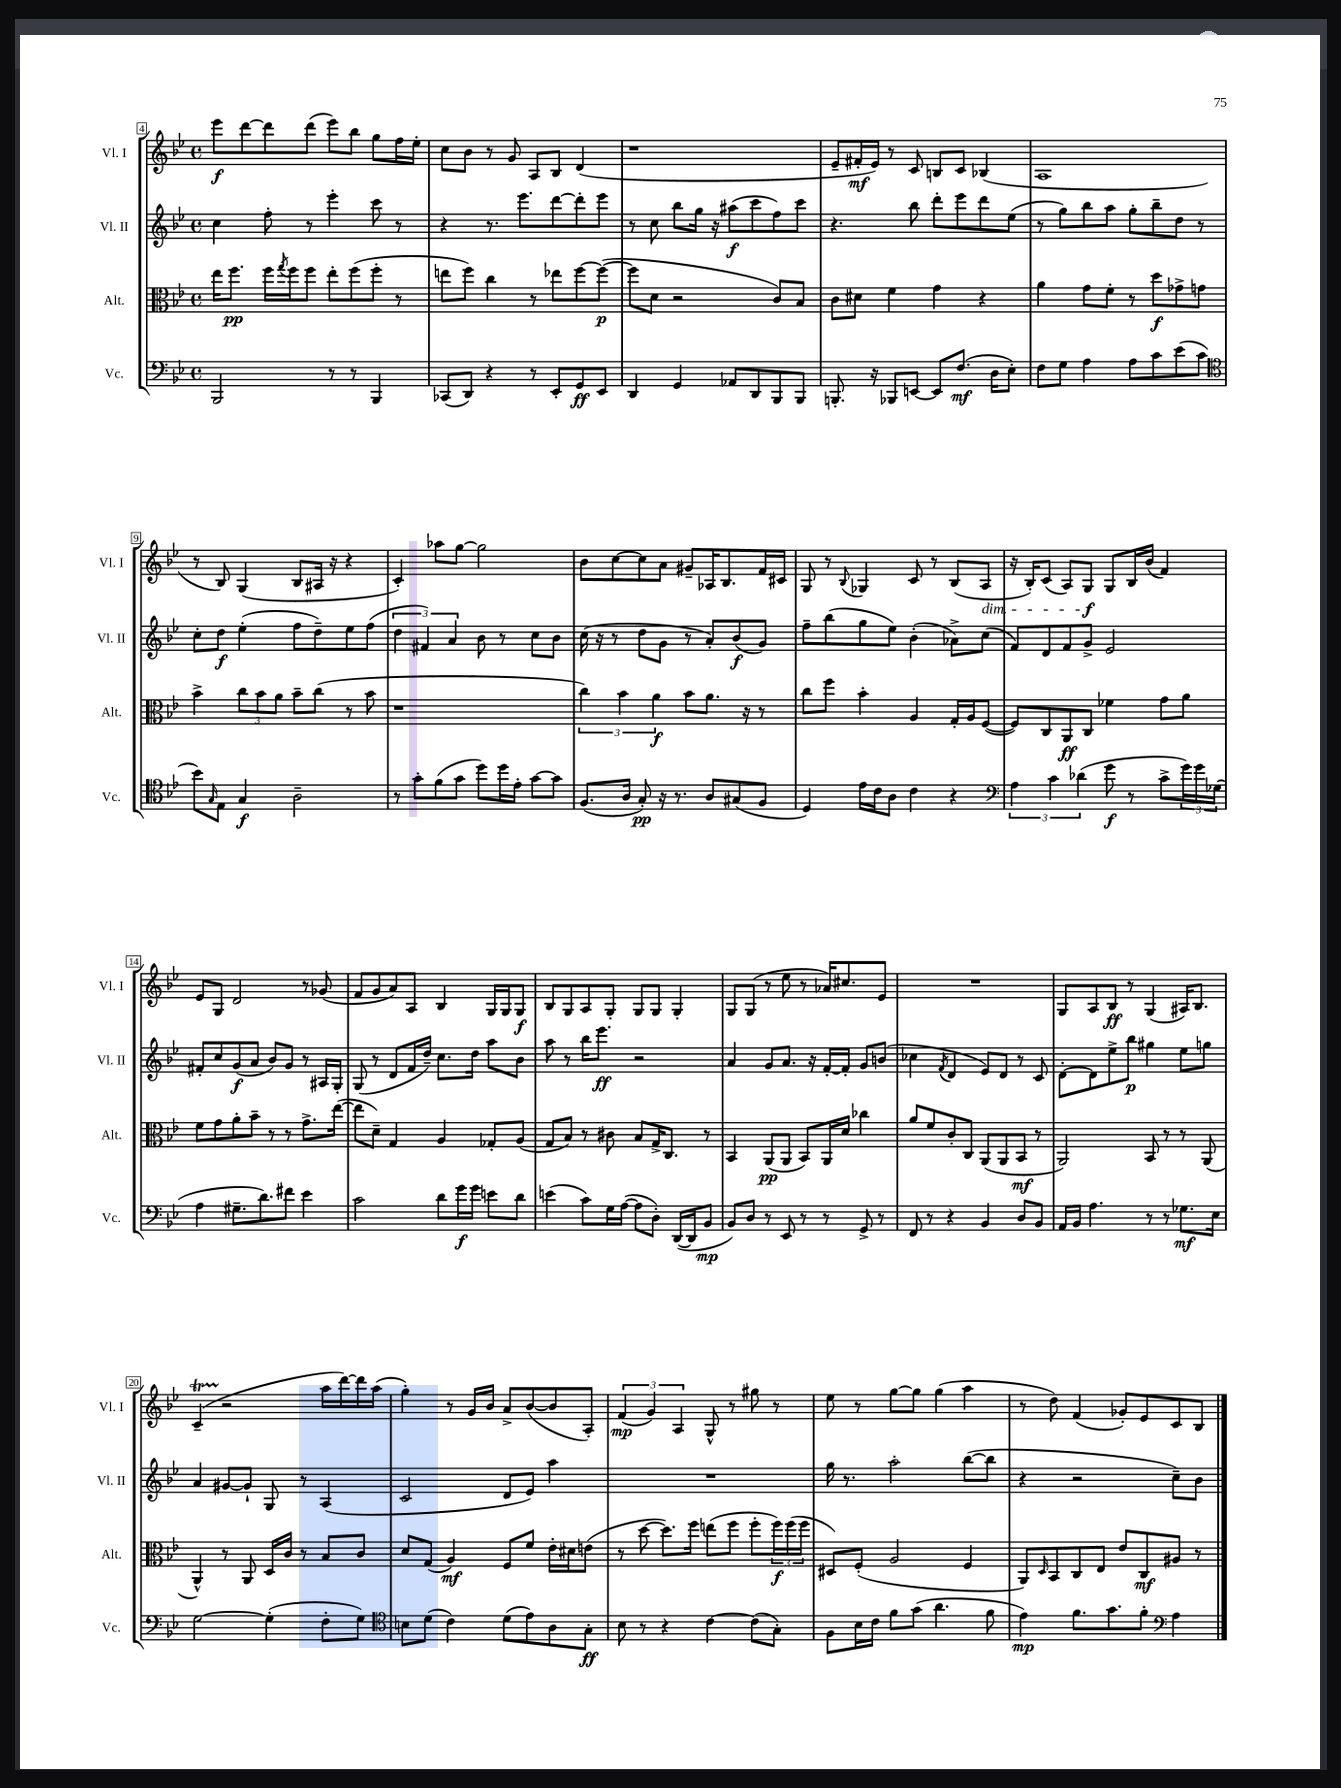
<<
\new StaffGroup <<
\new Staff = "s0" \with { instrumentName = "Vl. I" shortInstrumentName = "Vl. I" } {
    \clef treble \key bes \major \defaultTimeSignature \time 4/4
    ees'''8\f d'''8~ d'''8 d'''8( ees'''8) bes''8 g''8 f''16 ees''16-. |
    c''8 bes'8 r8 g'8 a8 bes8 d'4( |
    r1 |
    ees'8-- fis'16-.\mf ees'16) r8 c'8 b8 c'8 bes4( |
    a1 |
    r8 bes8) g4( bes8 ais16 r16 r4 |
    c'4-.) aes''8 g''8~ g''2 |
    bes'8 c''8~ c''8 a'8 gis'8-- aes16 bes8. f'16 cis'16 |
    g8 r8 \appoggiatura { bes8 } ges4 c'8 r8 bes8( a8\dim |
    r16 bes16-.) c'8( a8) g8\f\! g8 bes16 bes'16( f'4) |
    ees'8 g8 d'2 r8 ges'8( |
    f'8 g'8 a'8) a8 bes4 g16 g16 g8\f |
    bes8 g8 a8 g8-. g8 g8 g4-. |
    g8 g8( r8 ees''8 r8 aes'16) cis''8. ees'8 |
    R1 |
    g8 a8 bes8\ff r8 g4( ais16) bes8. |
    c'4--\startTrillSpan( r2\stopTrillSpan a''16 d'''16~) d'''16 a''16( |
    g''4-.) r8 g'16 bes'16 a'8-> bes'8~( bes'8 a8-.) |
    \tuplet 3/2 { f'4\mp( g'4) a4 } g8-^ r8 gis''8 r8 |
    ees''8 r8 g''8~ g''8 g''4( a''4 |
    r8 d''8) f'4( ges'8-.) ees'8 c'8 bes8 \bar "|." |
}
\new Staff = "s1" \with { instrumentName = "Vl. II" shortInstrumentName = "Vl. II" } {
    \clef treble \key bes \major \defaultTimeSignature \time 4/4
    c''4 f''8-. r8 ees'''4-. c'''8 r8 |
    r4 r8. ees'''8. d'''8~ d'''8-. ees'''8 |
    r8 c''8 bes''8 g''16 r16 ais''8\f( c'''8 f''8) c'''8 |
    r4. bes''8 d'''8-. ees'''8 d'''8 ees''8( |
    r8 g''8) bes''8 a''8 g''8-. bes''8-- d''8 r8 |
    c''8-. d''8\f ees''4-.( f''8 d''8--) ees''8 f''8( |
    \tuplet 3/2 { d''4 fis'4) a'4 } bes'8 r8 c''8 bes'8 |
    c''16( r16 r8 d''8 g'8 r8 a'8-.) bes'8\f( g'8) |
    f''8-- bes''8( g''8 ees''8) bes'4-.( aes'8->) c''8( |
    f'8) d'8 f'8 g'8-> ees'2 |
    fis'8-. c''8 g'8\f( a'8 bes'8) g'8 r8 ais16 g16-. |
    g8( r8 d'8 f'16 d''16--) c''8. d''16 a''8 bes'8 |
    a''8 r8 bes''16 ees'''8.\ff r2 |
    a'4 g'8 a'8. r16 f'16~-. f'16-. g'8 b'8( |
    ces''4 \acciaccatura { f'8 } d'4 ees'8) d'8 r8 c'8 |
    d'8~-. d'8 ees''8-> bes''8\p gis''4 ees''8 g''8 |
    a'4 gis'8~ gis'8-! g8 r8 a4( |
    c'2 d'8 ees'8) a''4 |
    R1 |
    g''16 r8. a''2-. bes''8~( bes''8 |
    r4 r2 c''8--) bes'8 \bar "|." |
}
\new Staff = "s2" \with { instrumentName = "Alt." shortInstrumentName = "Alt." } {
    \clef alto \key bes \major \defaultTimeSignature \time 4/4
    ees''16 f''8.\pp f''16 \acciaccatura { g''8 } f''16 f''8 ees''8-. f''8( f''8-. r8 |
    e''8 f''8) c''4 r8 ees''8 f''8~ f''8~\p( |
    f''8 d'8 r2 c'8) bes8 |
    c'8 dis'8 f'4 g'4 r4 |
    a'4 g'8 f'8-. r8 d''8\f ges'8-> g'8 |
    bes'4-> \tuplet 3/2 { c''8 bes'8 a'8 } bes'8-- c''8( r8 bes'8 |
    r1 |
    \tuplet 3/2 { c''4) bes'4 a'4\f } bes'8 a'8. r16 r8 |
    c''8 f''8 bes'4-. a4 g16-. a16 f8~( |
    f8) c8 a,8\ff c8 fes'4 g'8 a'8 |
    f'8 g'8 a'8-. bes'8-- r8 r8 g'8.-> ees''16~( |
    ees''8 d'8--) g4 a4 ges8-. a8( |
    g8 bes8) r8 cis'8 bes8 g16-> c8. r8 |
    bes,4 a,8\pp( a,8 bes,8) a,16 d'16 ces''4 |
    a'8 f'8 c'8-. c8 a,8( a,8 bes,8\mf r8 |
    a,2) bes,8 r8 r8 a,8( |
    a,4-^) r8 a,8 d16 c'16 r8 bes8 c'8 |
    d'8 g8( a4\mf) f8 f'8 ees'16-. dis'16 e'8( |
    r8 d''8~ d''8.) f''16 e''8( f''8 f''8-. \tuplet 3/2 { f''16\f) f''16( f''16 } |
    dis8) f8-.( a2 f4 |
    a,8) \grace { d16 } bes,8 c8 ees8 ees'8 c8\mf ais8 r8 \bar "|." |
}
\new Staff = "s3" \with { instrumentName = "Vc." shortInstrumentName = "Vc." } {
    \clef bass \key bes \major \defaultTimeSignature \time 4/4
    bes,,2 r8 r8 bes,,4 |
    ces,8( d,8) r4 r8 ees,8-. g,8\ff ees,8 |
    d,4 g,4 aes,8 d,8 bes,,8 bes,,8 |
    b,,8.-. r16 bes,,8 e,8~ e,8 f8.\mf( d16 ees8-.) |
    f8 g8 a4 a8 c'8 ees'8( c'8 |
    \clef tenor bes'8) \grace { g16 } ees8 g4\f a2-- |
    r8 g'8-. f'8( g'8 d''8) d''16 ees'16-. g'8~ g'8 |
    f8.( a16 g8-.\pp) r16 r8. a8 gis8( f8 |
    d4) ees'16 c'16 a8 c'4 r4 |
    \clef bass \tuplet 3/2 { a4 c'4 des'4( } g'8\f r8 c'8-> \tuplet 3/2 { g'16) g'16 ges16( } |
    a4 gis8.-- d'8.) fis'8 ees'4 |
    c'2 d'8 g'16\f g'16 e'8 d'8 |
    e'4( c'8) g16 a16~( a8 d8-.) d,16~( d,16 bes,8\mp |
    bes,8) d8 r8 ees,8 r8 r8 g,8-> r8 |
    f,8 r8 r4 bes,4 d8 bes,8 |
    a,16 bes,16 a4. r8 r8 ges8.\mf ees16 |
    g2~ g4-.( f8-. g8) |
    \clef tenor b8 d'8( c'4) d'8( ees'8) a8 g8-.\ff |
    bes8 r8 r4 c'4~ c'8( g8-.) |
    f8 bes16 c'16 f'8 g'8( a'4. f'8 |
    ees'4\mp) f'8. g'8. f'8-. \clef bass a4 \bar "|." |
}
>>
>>
\layout { \context { \Score currentBarNumber = #4 \override BarNumber.stencil = #(make-stencil-boxer 0.1 0.3 ly:text-interface::print) } }
